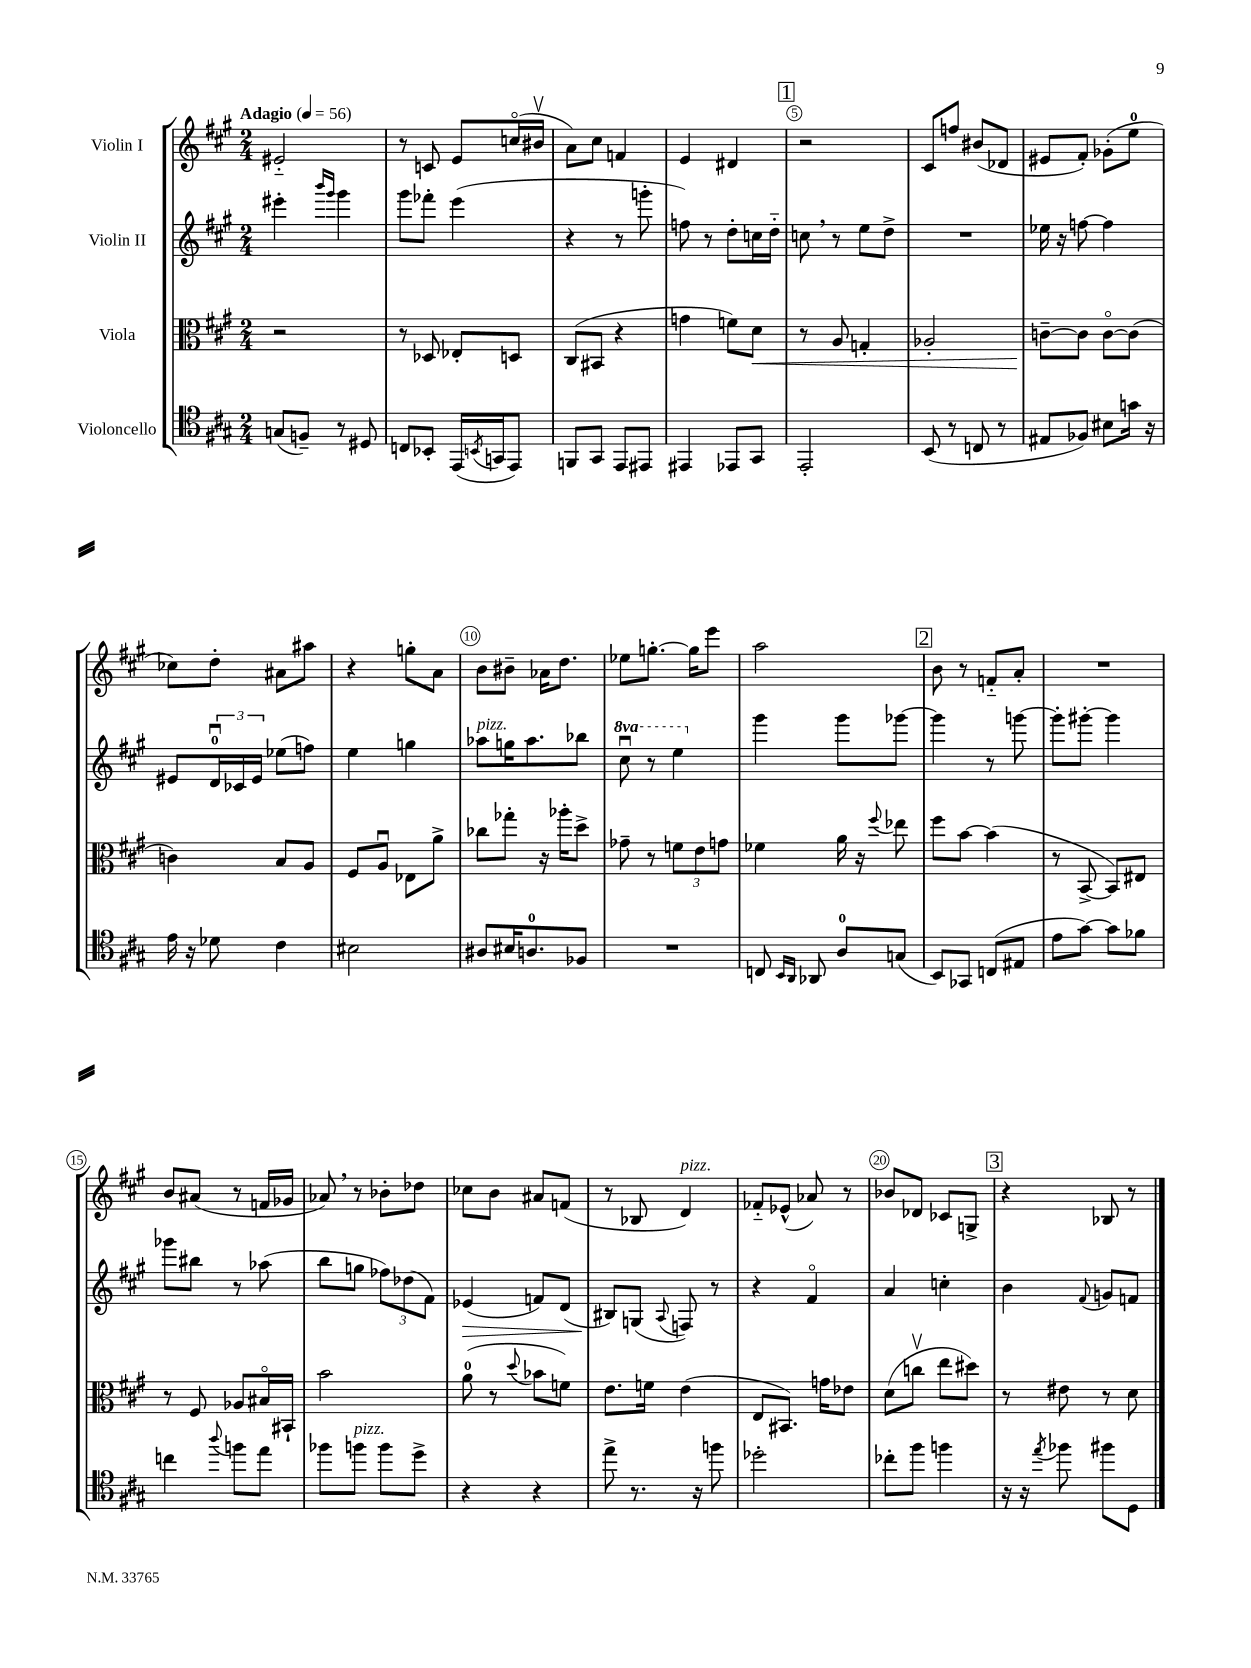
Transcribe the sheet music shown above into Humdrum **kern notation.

**kern	**kern	**kern	**kern
*staff4	*staff3	*staff2	*staff1
*clefC4	*clefC3	*clefG2	*clefG2
*k[f#c#g#]	*k[f#c#g#]	*k[f#c#g#]	*k[f#c#g#]
*M2/4	*M2/4	*M2/4	*M2/4
*MM56	*MM56	*MM56	*MM56
(8G/L	2r	4eee#'\	2e#'~/
8F~/J)	.	.	.
.	.	16qqbbb/LL	.
.	.	16qqggg#/JJ	.
8r	.	4ggg#\	.
8D#/	.	.	.
=	=	=	=
8C/L	8r	8ggg#\L	8r
8BB-'/J	8D-/	8fff-'\J	8c/
(16EE/LL	8E-'/L	(4eee\	8e/L
8qBB/	.	.	.
16GG/J	.	.	.
8EE/J)	8D/J	.	(16cco/L
.	.	.	16b#v/JJ
=	=	=	=
8FF/L	(8C#/L	4r	8a\L)
8GG#/J	8BB#/J	.	8cc#\J
8EE/L	4r	8r	4f/
8EE#/J	.	8ggg'\	.
=	=	=	=
4EE#/	4g\	8ff\)	4e/
.	.	8r	.
8EE-/L	8f\L)	8dd'\L	4d#/
8GG#/J	8d\J	16cc\L	.
.	.	16dd'~\JJ	.
=	=	=	=
2EE'/	8r	8cc\	2r
.	8A/	8r	.
.	4G'/	8ee\L	.
.	.	8dd^\J	.
=	=	=	=
(8BB/	2A-'/	2r	8c#/L
8r	.	.	8ff/J
8C/	.	.	(8b#/L
8r	.	.	8d-/J
=	=	=	=
8E#/L	[8c~\L	16ee-\	8e#/L
.	.	16r	.
8F-/J)	8c\]J	[8ff\	8f#'/J)
8B#\L	[8co\L	4ff\]	(8g-'\L
16g\Jk	(8c\]J	.	8ee\J
16r	.	.	.
=	=	=	=
16e\	4c\)	8e#/L	8cc-\L)
16r	.	.	.
8d-\	.	24du/L	8dd'\J
.	.	24c-/	.
.	.	24e#/JJ	.
4c#\	8B/L	(8ee-\L	8a#\L
.	8A/J	8ff\J)	8aa#\J
=	=	=	=
2B#\	8F#/L	4ee\	4r
.	8Au/J	.	.
.	8E-\L	4gg\	8gg'\L
.	8a^\J	.	8a\J
=	=	=	=
8A#/L	8cc-\L	8aa-\L	8b\L
16B#/K	8gg-'\J	16gg\K	8b#~\J
8.A/	.	8.aa-\	.
.	16r	.	16a-\LK
.	16aa-'\LK	.	8.dd\J
8F-/J	8dd^\J	8bb-\J	.
=	=	=	=
2r	8g-~\	8ccc#u\	8ee-\L
.	8r	8r	[8.gg'\J
.	12f\L	4eee\	.
.	.	.	16gg\]LK
.	12e\	.	.
.	.	.	8eee\J
.	12g\J	.	.
=	=	=	=
8C/	4f-\	4ggg#\	2aa\
16qqBB/LL	.	.	.
16qqAA/JJ	.	.	.
8AA-/	.	.	.
8A/L	16a\	8ggg#\L	.
.	16r	.	.
.	8qqff#/	.	.
(8G/J	8ee-\	[8ggg-\J	.
=	=	=	=
8BB/L)	8ff#\L	4ggg-\]	8b\
8GG-/J	[8b\J	.	8r
(8C/L	(4b\]	8r	8f'~/L
8E#/J	.	[8ggg\	8a'/J
=	=	=	=
8e\L	8r	8ggg'\]L	2r
[8g#\J)	[8BB^/	[8ggg#'\J	.
8g#\]L	8BB/]L)	4ggg#\]	.
8f-\J	8E#/J	.	.
=	=	=	=
4cc\	8r	8ggg-\L	8b/L
.	8F#/	8bb#\J	(8a#/J
8qqaa/	.	.	.
8ff\L	8A-/L	8r	8r
8ee\J	16B#o/L	(8aa-\	16f/LL
.	16BB#`/JJ	.	16g-/JJ
=	=	=	=
8ff-\L	2b\	8bb\L	8a-/)
8ff\J	.	8gg\J	8r
8ff\L	.	12ff-\L)	8b-'\L
.	.	(12dd-\	.
8dd^\J	.	.	8dd-\J
.	.	12f#\J)	.
=	=	=	=
4r	(8a\	(4e-/	8cc-\L
.	8r	.	8b\J
.	8qqdd/	.	.
4r	8b-\L	8f/L)	8a#/L
.	8f\J)	(8d/J	(8f/J
=	=	=	=
8ee^\	8.e\L	8B#/L)	8r
8.r	.	(8G/J	8B-/
.	16f\Jk	.	.
.	.	8qqA/	.
.	(4e\	8F/)	4d/)
16r	.	.	.
8ff\	.	8r	.
=	=	=	=
2dd-'\	8E/L	4r	8f-'~/L
.	8.BB#/J)	.	(8e-^^/J
.	.	4f#o/	8a-/)
.	16g\LK	.	.
.	8e-\J	.	8r
=	=	=	=
8cc-'\L	(8d\L	4a/	8b-/L
8ff#\J	8ccv\J	.	8d-/J
4ff\	8ee\L	4cc'\	8c-/L
.	8dd#\J)	.	8G^/J
=	=	=	=
16r	8r	4b\	4r
16r	.	.	.
8qee/	.	.	.
8ff-\	8e#\	.	.
.	.	8qqf#/	.
8ff#\L	8r	8g/L	8B-/
8D\J	8d\	8f/J	8r
==	==	==	==
*-	*-	*-	*-
